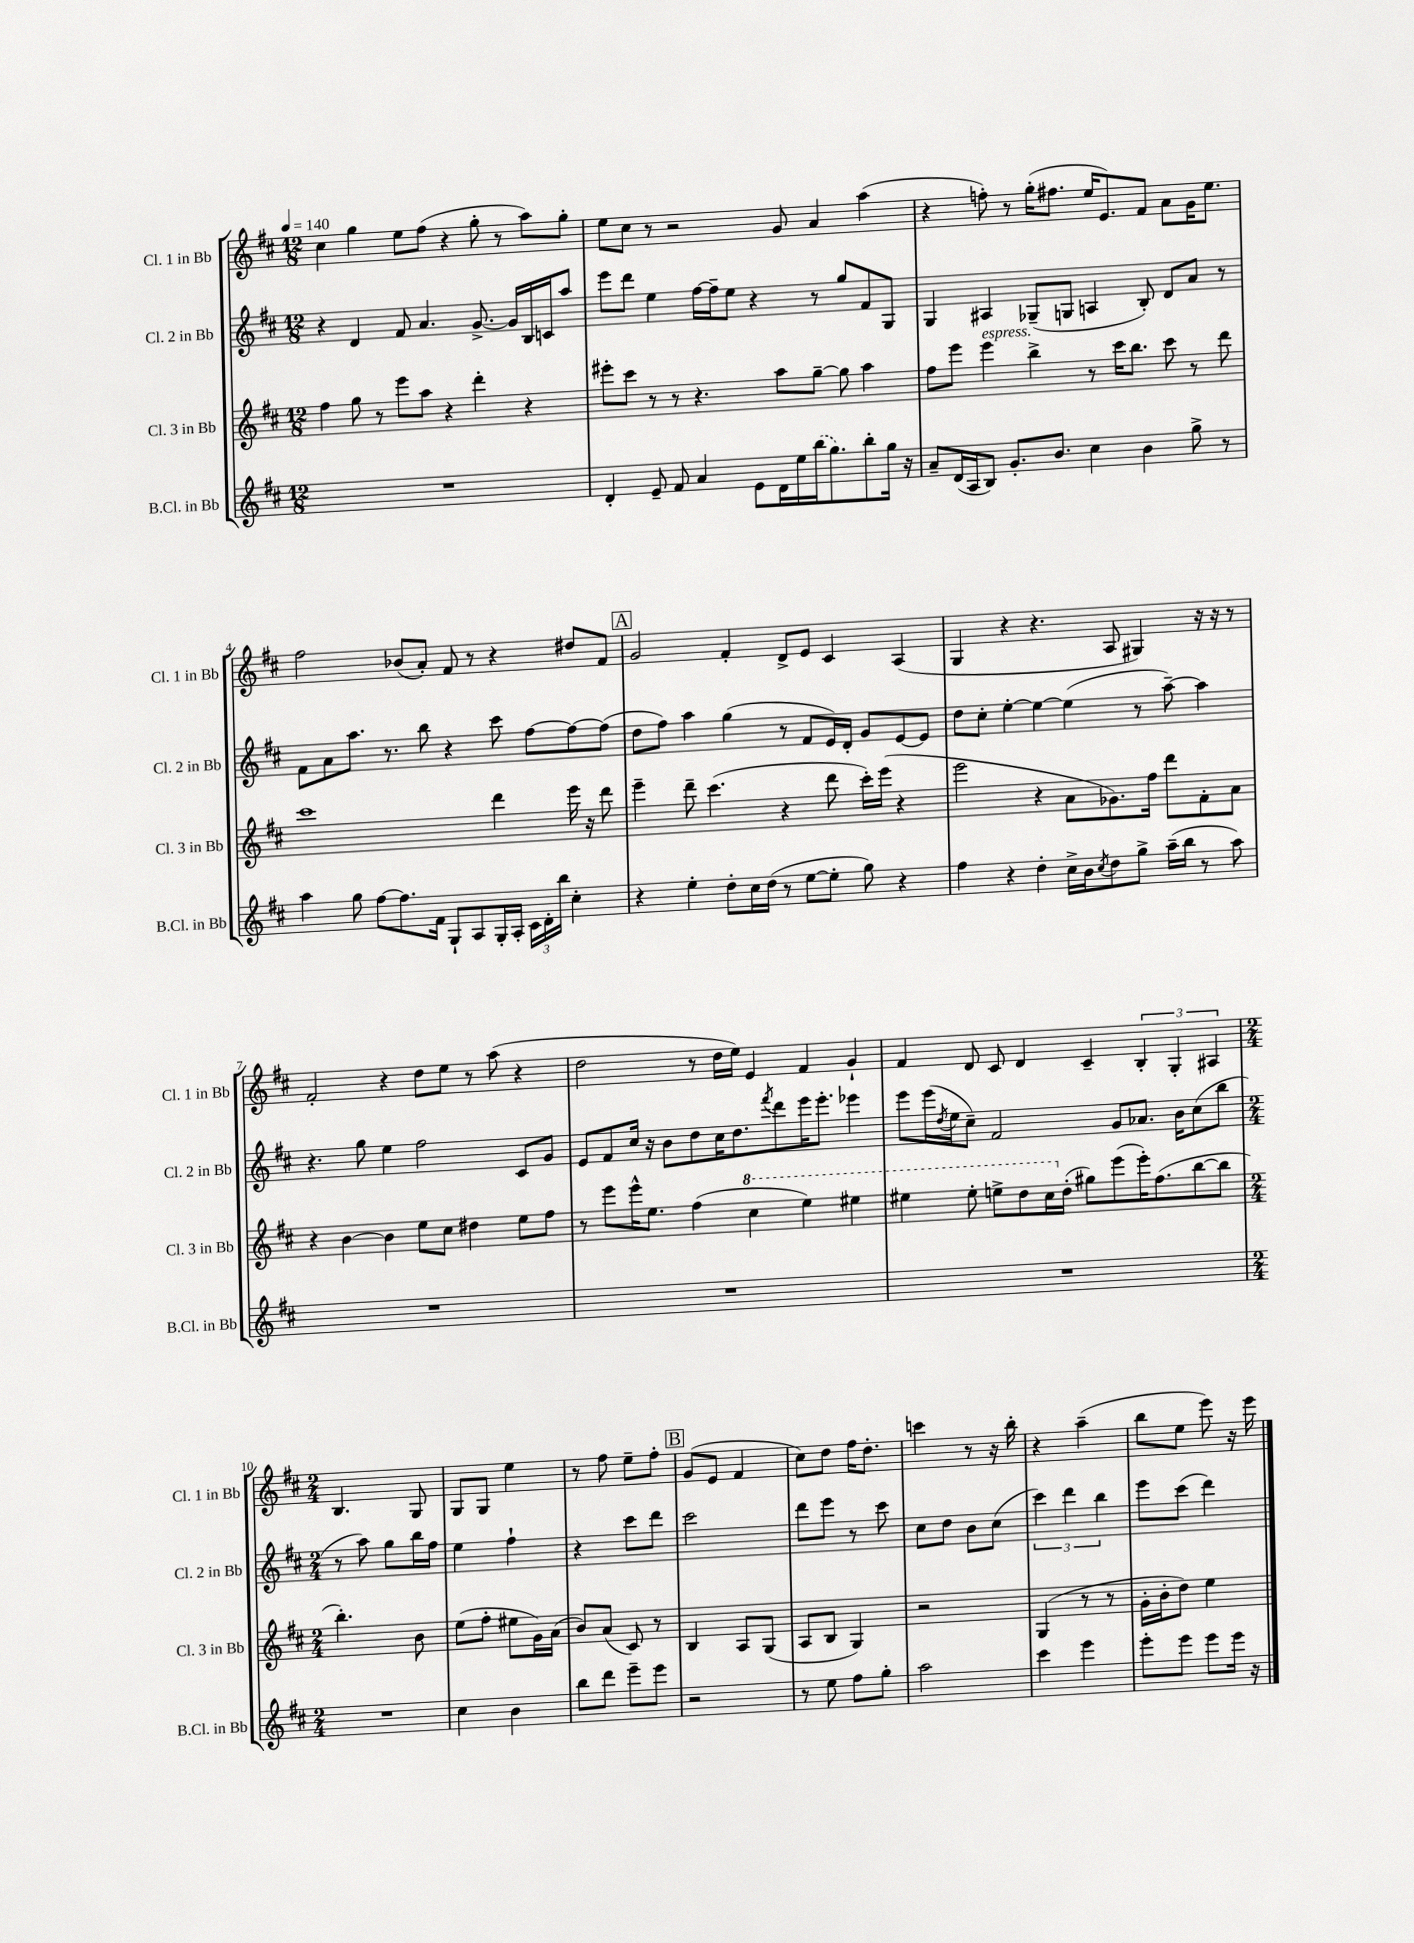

**kern	**kern	**kern	**kern
*part4	*part3	*part2	*part1
*staff4	*staff3	*staff2	*staff1
*I"B.Cl. in Bb	*I"Cl. 3 in Bb	*I"Cl. 2 in Bb	*I"Cl. 1 in Bb
*I'B.Cl. in Bb	*I'Cl. 3 in Bb	*I'Cl. 2 in Bb	*I'Cl. 1 in Bb
*clefG2	*clefG2	*clefG2	*clefG2
*k[f#c#]	*k[f#c#]	*k[f#c#]	*k[f#c#]
*M12/8	*M12/8	*M12/8	*M12/8
*MM140	*MM140	*MM140	*MM140
=1	=1	=1	=1
1.r	4ff#\	4r	4cc#\
.	8gg\	4d/	4gg\
.	8r	.	.
.	8eee\L	8f#/	8ee\L
.	8aa\J	4.a/	(8ff#\J
.	4r	.	4r
.	4ddd'\	[8.g^/	8gg'\
.	.	.	8r
.	.	16g/LL]	.
.	4r	16B/	8aa\L)
.	.	16cn/J	.
.	.	8aa/J	8gg'\J
=2	=2	=2	=2
4d'/	8eee#X'\L	8eee\L	8ee\L
.	8ccc#\J	8ddd\J	8cc#\J
8e~/	8r	4ee\	8r
8f#/	8r	.	2r
4a/	4.r	[16ff#\LL	.
.	.	16ff#~\J]	.
.	.	8ee\J	.
8e\L	.	4r	.
16d\L	8aa\L	.	8g/
16ee\	.	.	.
(16bb\J	[8gg~\J	8r	4a/
8.gg\)	.	.	.
.	8gg\]	8gg/L	.
8bb'\	4aa\	8f#/	(4aa\
16gg\Jk	.	8G/J	.
16r	.	.	.
=3	=3	=3	=3
8a~/L	8ff#\L	4G/	4r
(16d/L	8eee\J	.	.
16A/J	.	.	.
!	!LO:TX:a:i:t=espress.	!	!
8B/J)	4eee\	4A#X/	8ffn'\)
8.g'/L	.	.	8r
.	4bb^\	(8G-X~/L	(16gg'\KL
8.b/J	.	.	8.ff#X\J
.	.	8Gn/J	.
4cc#\	8r	4An/	16ee/KL
.	.	.	8.e/)
.	16ccc#\KL	.	.
.	8.bb\J	.	.
4b\	.	8B'/)	8f#/J
.	8ccc#\	8d/L	8a\L
8gg^\	8r	8a/J	16g\K
.	.	.	8.ee\J
8r	8ddd\	8r	.
!!LO:LB:g=z
=4	=4	=4	=4
4aa\	1ccc#	8f#\L	2ff#\
.	.	8a\	.
8gg\	.	8.aa\J	.
[8ff#\L	.	.	.
.	.	8.r	.
8.ff#\]	.	.	(8b-X/L
.	.	8bb\	8a'/J)
16f#\Jk	.	.	.
8G`/L	.	4r	8f#/
8A/	.	.	8r
16G'/L	4ddd\	8ccc#\	4r
16A'/JJ	.	.	.
24c#\LL	.	[8ff#\L	.
24d'\	.	.	.
24bb\JJ	.	.	.
4cc#'\	16eee\	8ff#\_	8dd#X/L
.	16r	.	.
.	8ddd\	(8ff#\J]	8f#/J
!!LO:REH:place=s1:t=A
=5	=5	=5	=5
4r	4eee~\	8dd\L	2g/
.	.	8ff#\J)	.
4ee'\	8ddd~\	4aa\	.
.	(4.ccc#\	.	.
8dd'\L	.	(4gg\	4f#'/
16cc#\L	.	.	.
(16dd\JJ	.	.	.
8r	4r	8r	8d^/L
[8ee\L	.	8f#/L	8e/J
8ee'\J]	8ddd\	16e/L)	4c#/
.	.	16d'/JJ	.
8gg\)	16ccc#'\LL)	8g/L	.
.	(16eee\JJ	.	.
4r	4r	[8e/	(4A/
.	.	8e/J]	.
=6	=6	=6	=6
4ff#\	2eee\	8dd\L	4G/
.	.	8cc#'\J	.
4r	.	[4ee'\	4r
4dd'\	4r	4ee\_	4.r
16cc#^\LL	8a\L	(4ee\]	.
16b\J	.	.	.
8qcc#/	.	.	.
8dd\	8.g-X\)	.	8A/
8gg^\J	.	8r	4G#X/)
.	16ff#\Jk	.	.
(16aa~\LL	8ddd\L	[8aa~\)	.
16bb\JJ	.	.	.
8r	8f#'\	4aa\]	16r
.	.	.	16r
8aa\)	8a\J	.	8r
!!LO:LB:g=z
=7	=7	=7	=7
1.r	4r	4.r	2f#'/
.	[4b\	.	.
.	.	8gg\	.
.	4b\]	4ee\	4r
.	8ee\L	2ff#\	8dd\L
.	8cc#\J	.	8ee\J
.	4dd#X\	.	8r
.	.	.	(8aa\
.	8ee\L	8c#/L	4r
.	8ff#\J	8g/J	.
=8	=8	=8	=8
1.r	8r	8e/L	2dd\
.	8eee\L	8f#/	.
.	16eee^^\K	16cc#/Jk	.
.	8.ee\J	16r	.
.	.	8b\L	.
.	(4ff#\	8dd\	8r
.	.	16cc#\K	16dd\LL
.	.	8.dd\	16ee\JJ)
*	*8va	*	*
.	4ccc#\	.	4e/
.	.	8qfff#/	.
.	.	8ddd\	.
.	4eee\)	16eee\K	4f#/
.	.	8.eee'\J	.
.	4eee#X\	4eee-X\	4g`/
=9	=9	=9	=9
1.r	4eee#X\	8eee\L	4f#/
.	.	(16eee\L	.
.	.	8qdd/	.
.	.	16ee\J	.
.	8eee#'\	8cc#~\J)	8d/
.	8eeen^\L	2f#/	8c#/
.	8ddd\	.	4d/
.	16ccc#\L	.	.
*	*X8va	*	*
.	(16dd'\JJ	.	.
.	8gg#X\L)	.	4c#~/
.	(8eee\	8g/L	.
.	16eee'\K)	8.a-X/J	6B'/
.	(8.ff#\	.	.
.	.	.	6G'/
.	.	16b\KL	.
.	[8bb\	(8cc#\	.
.	.	.	6A#X/
.	8bb\J]	8bb\J	.
!!LO:LB:g=z
=10	=10	=10	=10
*M2/4	*M2/4	*M2/4	*M2/4
2r	4.bb'\)	8r	4.B/
.	.	8aa\)	.
.	.	8gg\L	.
.	8b\	16bb\L	8G/
.	.	16ff#\JJ	.
=11	=11	=11	=11
4cc#\	(8ee\L	4ee\	8G/L
.	8ff#'\J	.	8G/J
4b\	8ee#X\L	4ff#`\	4ee\
.	16g\L)	.	.
.	(16a\JJ	.	.
=12	=12	=12	=12
8bb\L	8b/L)	4r	8r
8ddd\J	(8a/J	.	8ff#\
8eee~\L	8c#/)	8ccc#\L	8ee~\L
8eee\J	8r	8ddd\J	8ff#'\J
!!LO:REH:place=s1:t=B
=13	=13	=13	=13
2r	4B/	2ccc#\	(8g/L
.	.	.	8e/J
.	8A/L	.	4f#/
.	(8G/J	.	.
=14	=14	=14	=14
8r	8A/L	8ddd\L	8cc#\L)
8ee\	8B/J	8eee\J	8dd\J
8ff#\L	4G/)	8r	16ff#\KL
.	.	.	8.dd'\J
8gg'\J	.	8ccc#\	.
=15	=15	=15	=15
2aa\	2r	8cc#\L	4cccn\
.	.	8dd\J	.
.	.	8b\L	8r
.	.	(8cc#\J	16r
.	.	.	16bb'\
=16	=16	=16	=16
4ccc#\	(4G/	6ccc#\)	4r
.	.	6ddd\	.
4eee\	8r	.	(4aa~\
.	.	6bb\	.
.	8r	.	.
=17	=17	=17	=17
8eee'\L	16g'\LL	8eee\L	8bb\L
.	16b'\J	.	.
8eee\J	8dd\J)	(8ccc#\J	8ee\J
8eee\L	4ee\	4ddd\)	8eee\)
16eee\Jk	.	.	16r
16r	.	.	16eee\
==	==	==	==
*-	*-	*-	*-
